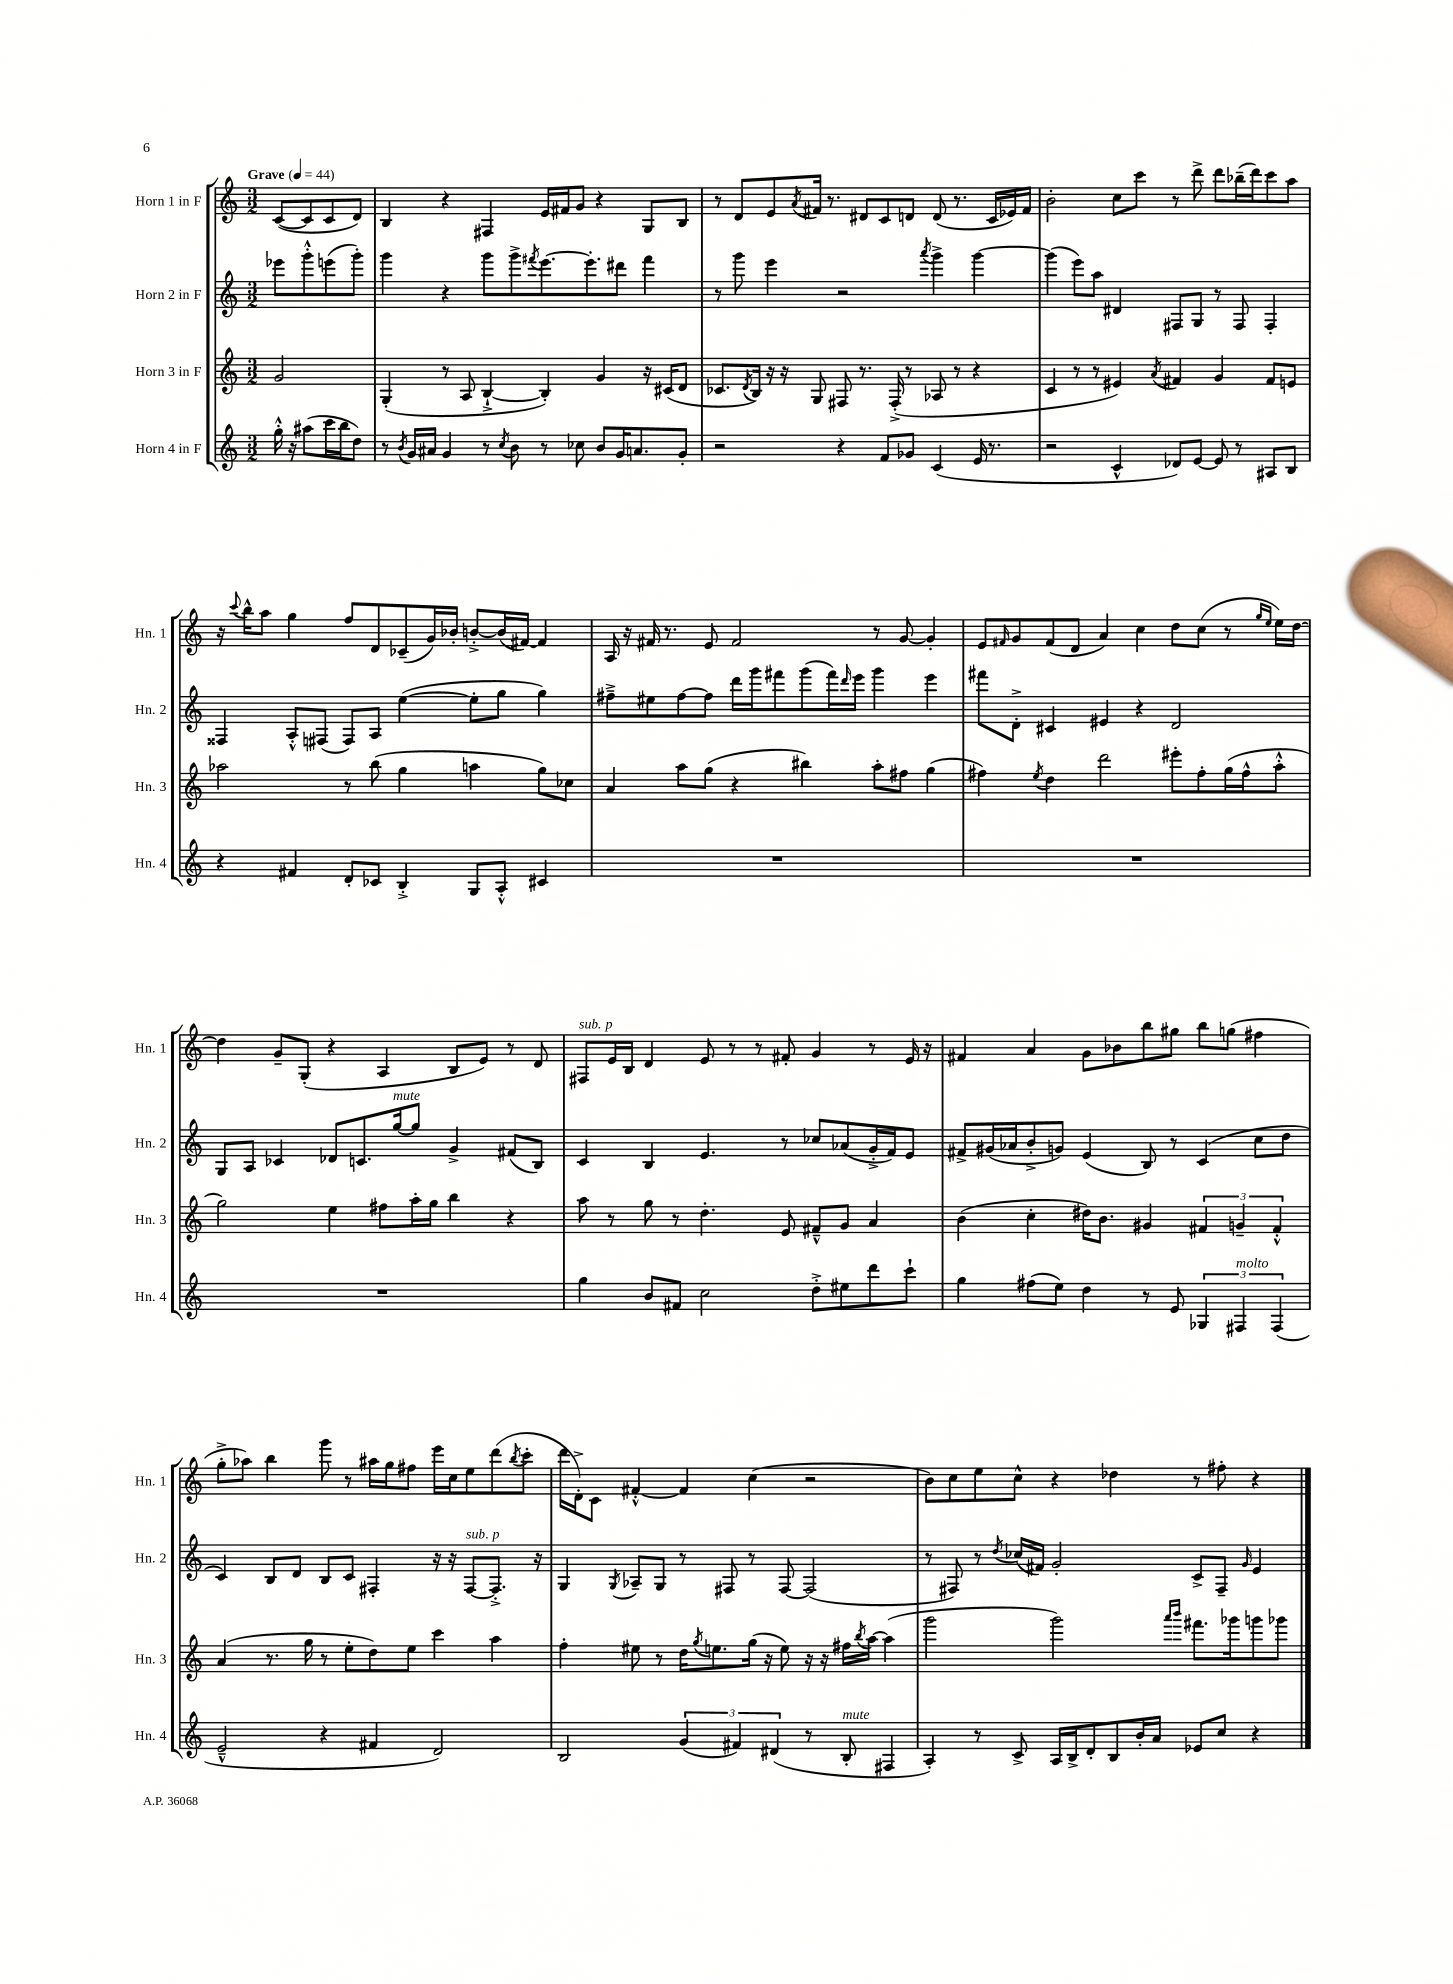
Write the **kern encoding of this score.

**kern	**kern	**kern	**kern
*staff4	*staff3	*staff2	*staff1
*clefG2	*clefG2	*clefG2	*clefG2
*k[]	*k[]	*k[]	*k[]
*M3/2	*M3/2	*M3/2	*M3/2
*MM44	*MM44	*MM44	*MM44
16gg'^^	2g	8eee-	([8c
16r	.	.	.
(8aa#	.	8ggg'^^	8c]
16ccc	.	(8eee	8c
16bb	.	.	.
8dd)	.	8ggg')	8d)
=	=	=	=
8r	(4G'	4ggg	4B
8qb	.	.	.
16g	.	.	.
16a#	.	.	.
4g	8r	4r	4r
.	8A	.	.
8r	[4B`^	8ggg	4F#
8qcc	.	.	.
8b	.	8ggg^	.
.	.	8qfff#	.
8r	4B'])	[8.eee	16e
.	.	.	16f#
8cc-	.	.	8g
.	.	8.eee']	.
8b	4g	.	4r
16g	.	8ddd#	.
8.a	.	.	.
.	16r	4fff#	8G
.	(16c#	.	.
8g'	8d	.	8B
=	=	=	=
2r	8.c-	8r	8r
.	.	8ggg	8d
.	8qd	.	.
.	16B)	.	.
.	16r	4eee	8e
.	16r	.	.
.	.	.	8qa
.	8G	.	16f#
.	.	.	8.r
4r	8F#	2r	.
.	8.r	.	8d#
8f	.	.	8c
.	(16F#'^	.	.
8g-	8r	.	8d
.	.	8qaaa	.
(4c	8A-	4ggg^	(8d
.	8r	.	8.r
16e	4r	[4ggg	.
8.r	.	.	16c
.	.	.	16e-)
.	.	.	16f#
=	=	=	=
2r	4c	(4ggg]	2b'
.	8r	8eee)	.
.	8r	8aa	.
4c^^	4e#)	4d#	8cc
.	.	.	8ccc
.	8qa	.	.
8d-)	4f#	8F#	8r
[8e	.	8G	8ddd^
8e]	4g	8r	8ddd
8r	.	8F#	(16bb-~
.	.	.	16ddd)
8A#	8f#	4F#'	8ccc
8B	8e	.	8aa
=	=	=	=
4r	2aa-	4F##	16r
.	.	.	8qqccc
.	.	.	16bb^^
.	.	.	8aa
4f#	.	8A'^^	4gg
.	.	(8F#	.
8d'	8r	8F#)	8ff
8c-	(8bb	8A	8d
4B'^	4gg	([4ee	(8c-~
.	.	.	16g)
.	.	.	16b-'
8G	4aa	8ee']	[8b'^
8A'^^	.	8gg	(16b]
.	.	.	[16f#)
4c#	8gg)	4gg)	4f#]
.	8cc-	.	.
=	=	=	=
1.r	4a	8ff#~^	16A
.	.	.	16r
.	.	8ee#	16f#
.	.	.	8.r
.	8aa	[8ff#	.
.	(8gg	8ff#]	8e
.	4r	16ddd	2f#
.	.	16ggg	.
.	.	8fff#	.
.	4bb#)	(8ggg	.
.	.	16fff#)	.
.	.	16qqddd	.
.	.	16eee	.
.	8aa'	4ggg	8r
.	8ff#	.	[8g
.	(4gg	4eee	4g']
=	=	=	=
1.r	4ff#)	8fff#	8e
.	.	.	16qqf#
.	.	8d'^	8g
.	8qee	.	.
.	4dd	4c#	(8f#
.	.	.	8d
.	2ddd	4e#	4a)
.	.	4r	4cc
.	8eee#'	2d	8dd
.	8ff#'	.	(8cc
.	(16gg	.	8r
.	16ff#^^	.	.
.	.	.	16qqgg
.	.	.	16qqee
.	8aa'^^	.	16ee)
.	.	.	[16dd
=	=	=	=
1.r	2gg)	8G	4dd]
.	.	8A	.
.	.	4c-	8g~
.	.	.	(8G'
.	4ee	8d-	4r
.	.	8.c	.
.	8ff#	.	4A
.	.	[16gg	.
.	16aa'	8gg]	.
.	16gg	.	.
.	4bb	4g^	8B
.	.	.	8e)
.	4r	(8f#	8r
.	.	8B)	8d
=	=	=	=
4gg	8aa	4c	8F#
.	8r	.	16e
.	.	.	16B
8b	8gg	4B	4d
8f#	8r	.	.
2cc	4.dd'	4.e	8e
.	.	.	8r
.	.	.	8r
.	8e	8r	8f#'
8dd'^	8f#~^^	8cc-	4g
8ee#	8g	(8a-	.
8ddd	4a	16g'^	8r
.	.	16f)	.
8ccc`	.	8e	16e
.	.	.	16r
=	=	=	=
4gg	(4b	8f#^	4f#
.	.	(16g#	.
.	.	16a-	.
(8ff#	4cc'	8b'^	4a
8ee)	.	8g)	.
4dd	16dd#)	(4e	8g
.	8.b	.	.
.	.	.	8b-
8r	4g#	8B)	8bb
8e	.	8r	8gg#
6G-	6f#	(4c	8bb
.	.	.	(8gg
6F#	6g~	.	.
.	.	8cc	4ff#
(6F#	6f#'^^	.	.
.	.	8dd	.
=	=	=	=
2e~^^	(4a	4c)	8gg'^
.	.	.	8aa-)
.	8.r	8B	4bb
.	.	8d	.
.	16gg	.	.
4r	8r	8B	8ggg
.	8ee'	8c	8r
4f#	8dd)	4F#'	16aa#
.	.	.	16gg
.	8ee	.	8ff#
2d)	4ccc	16r	16eee
.	.	16r	16cc
.	.	[8F#	8ee
.	4aa	8.F#'^]	(8ddd
.	.	.	8qbb
.	.	.	8ccc'
.	.	16r	.
=	=	=	=
2B	4ff'	4G	16ddd
.	.	.	16d'^)
.	.	.	8c
.	.	8qG	.
.	8ee#	8A-~	[4f#'^^
.	8r	8G	.
(6g	16dd	8r	4f#]
.	8qgg	.	.
.	8.ee	.	.
.	.	8F#	.
6f#)	.	.	.
.	(16gg	8r	(4cc
.	16r	.	.
(6d#	.	.	.
.	8ee)	[8F#	.
8r	16r	(2F#]	2r
.	16r	.	.
8B'	16ff#	.	.
.	8qbb	.	.
.	[16aa	.	.
4F#	(4aa]	.	.
=	=	=	=
4A')	2ggg	8r	8b)
.	.	8F#)	8cc
8r	.	8r	8ee
.	.	8qdd	.
8c^	.	(16cc-	8cc^^
.	.	16f#)	.
16A	2ggg)	2g'	4r
16B^	.	.	.
8d'	.	.	.
8B	.	.	4dd-
16b'	.	.	.
16a	.	.	.
.	16qqaaa	.	.
.	16qqbbb	.	.
8e-	8.fff#	8c^	8r
8cc	.	8F#~	8ff#'
.	16ggg-	.	.
.	.	16qqg	.
4r	8ggg	4e	4r
.	8ggg-	.	.
==	==	==	==
*-	*-	*-	*-
